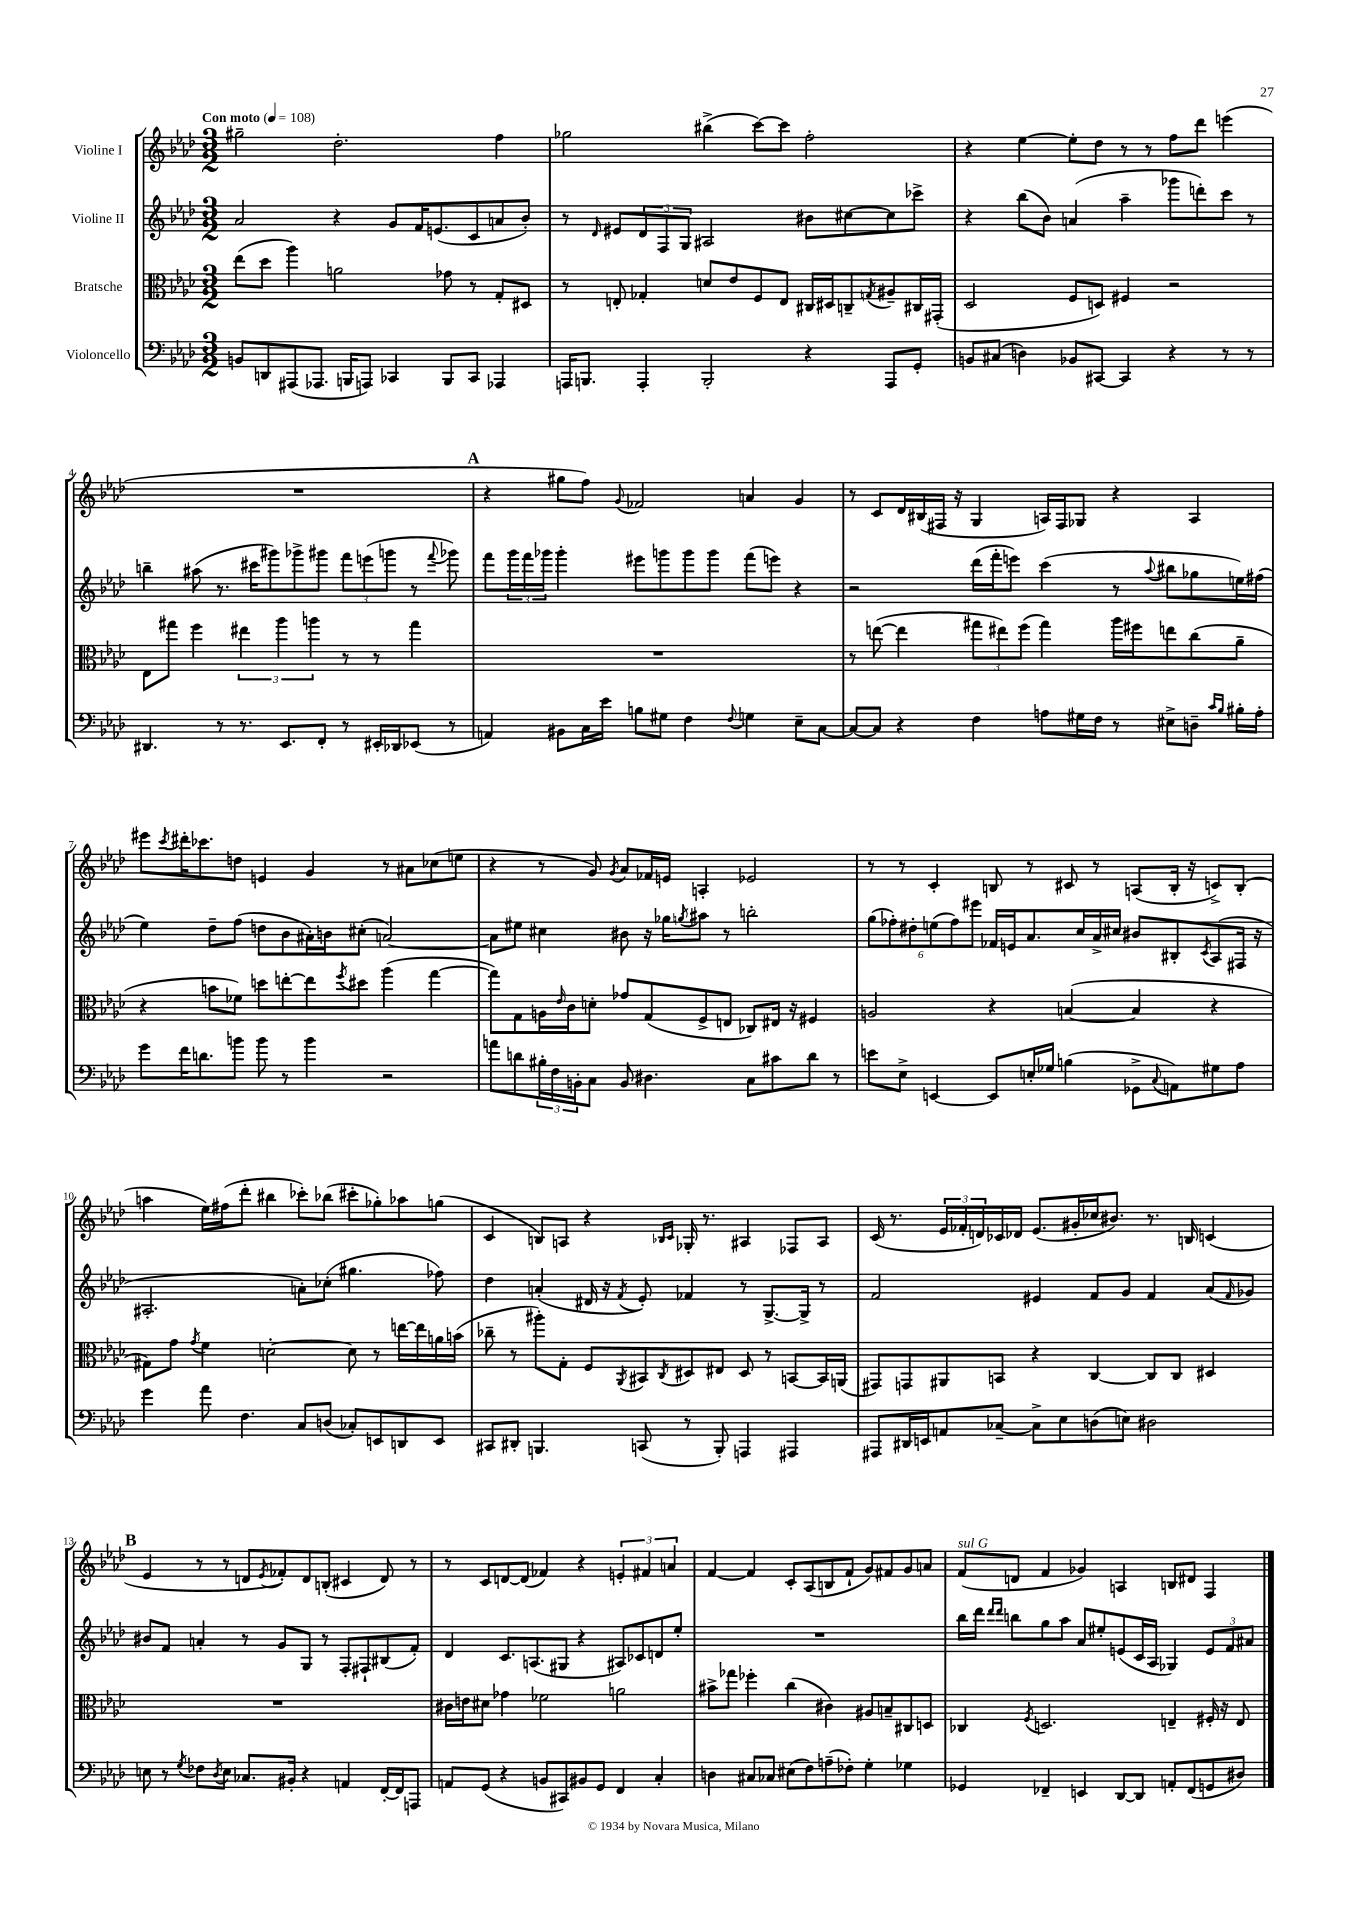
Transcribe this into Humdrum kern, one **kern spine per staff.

**kern	**kern	**kern	**kern
*part4	*part3	*part2	*part1
*staff4	*staff3	*staff2	*staff1
*I"Violoncello	*I"Bratsche	*I"Violine II	*I"Violine I
*clefF4	*clefC3	*clefG2	*clefG2
*k[b-e-a-d-]	*k[b-e-a-d-]	*k[b-e-a-d-]	*k[b-e-a-d-]
*M3/2	*M3/2	*M3/2	*M3/2
*MM108	*MM108	*MM108	*MM108
=1	=1	=1	=1
!	!	!	!LO:TX:a:B:t=Con moto
8BBn/L	(8ee-\L	2a-/	2gg#X~\
8DDn/	8dd-\J	.	.
(8AAA#X/	4aa-\)	.	.
8.AAA-X/J	.	.	.
.	2an\	4r	2.dd-'\
16BBBn/KL	.	.	.
8AAAn/J)	.	.	.
4CC-X/	.	8g/L	.
.	.	16f/K	.
.	.	(8.en/	.
8BBB/L	8g-X\	.	.
8CC-/J	8r	8c/	.
4AAA-X/	8G'/L	8an/	4ff\
.	8D#X/J	8b-'/J)	.
=2	=2	=2	=2
16AAAn/KL	8r	8r	2gg-X\
8.BBBn/J	.	.	.
.	.	16qqd-/	.
.	8En'/	8e#X/L	.
4AAA'/	4G-X'/	12d-/	.
.	.	12F/	.
.	.	12G/J	.
2BBB'/	8dn/L	2A#X/	(4bb#X^\
.	8e-/	.	.
.	8F/	.	[8ccc\L)
.	8E/J	.	8ccc\J]
4r	16C#X/LL	8b#X\L	2ff'\
.	16D#X/J	.	.
.	8Cn~/	[8cc#X\	.
.	8qGn/	.	.
8AAA/L	8A#X~/	8cc#\]	.
8GG'/J	16C#X/L	8ccc-X^\J	.
.	(16GG#X'/JJ	.	.
=3	=3	=3	=3
8BBn/L	2D-/	4r	4r
(8C#X/J	.	.	.
4Dn\)	.	(8bb-\L	[4ee-\
.	.	8b-\J)	.
8BB-X/L	8F/L	(4an/	8ee-'\L]
[8CC#X/J	8Dn/J)	.	8dd-\J
4CC#/]	4F#X/	4aa-~\	8r
.	.	.	8r
4r	2r	8ggg-X\L	8ff\L
.	.	8dddn'\)	8ddd-\J
8r	.	8ccc\J	(4eeen\
8r	.	8r	.
!!LO:LB:g=z
=4	=4	=4	=4
4.DD#X/	8E-\L	4bbn~\	1.r
.	8gg#X\J	.	.
.	4ff\	(8aa#X\	.
8r	.	8.r	.
8.r	6ee#X\	.	.
.	.	16ccc#X\KL	.
.	.	8ggg#X\)	.
.	6aa-\	.	.
8.EE-/L	.	.	.
.	.	8ggg-X^\	.
.	6aan\	.	.
8FF'/J	.	8ggg#X\J	.
8r	8r	12fff\L	.
.	.	(12eeen\	.
16EE#X'/LL	8r	.	.
.	.	12gggn\J	.
16DD-X/J	.	.	.
(8EE-X/J	4gg#\	8r	.
.	.	8qqfff/	.
8r	.	8ggg-X\)	.
!!LO:REH:place=s1:t=A
=5	=5	=5	=5
4AAn/)	1.r	8fff\L	4r
.	.	24ggg\L	.
.	.	24fff\	.
.	.	24ggg-X\JJ	.
8BB#X\L	.	4ggg-'\	8gg#X\L
16C\L	.	.	8ff\J)
16e-\JJ	.	.	.
.	.	.	8qqg/
8Bn\L	.	8eee#X\L	2f-X/
8G#X\J	.	8gggn\	.
4F\	.	8ggg\	.
.	.	8ggg\J	.
8qqF/	.	.	.
4Gn\	.	(8fff\L	4an/
.	.	8eeen\J)	.
8E-~\L	.	4r	4g/
[8C\J	.	.	.
=6	=6	=6	=6
8C/L_	8r	2r	8r
8C/J]	([8een\	.	8c/L
4r	4ee\]	.	16d-/L
.	.	.	(16B#X/
.	.	.	16F#X/JJ
.	.	.	16r
4F\	12gg#X\L	(16ddd-\LL	4G/
.	.	16fff'\J	.
.	12ee#X\)	.	.
.	.	8eeen\J)	.
.	(12ff\J	.	.
8An\L	4gg#\)	(4ccc\	16An/LL)
.	.	.	16F#/J
16G#X\L	.	.	8G-X/J
16F\JJ	.	.	.
8r	16aa-\LL	8r	4r
.	16ff#X\J	.	.
.	.	8qqaa-/	.
8E#X^\L	8een\	8bb#X\L	.
8Dn~\J	(8cc\	8gg-X\	4A/
16qqc/LL	.	.	.
16qqB-/JJ	.	.	.
16B#X'\LL	8a-~\J	16een\L)	.
16A'\JJ	.	(16ff#X\JJ	.
!!LO:LB:g=z
=7	=7	=7	=7
8g\L	4r	4ee-\)	8eee#X\L
.	.	.	8qccc/
16f\K	.	.	16ddd#X'\K
8.dn\	.	.	8.ccc-X\
.	8bn\L	8dd-~\L	.
8bn\J	8f-X\J)	(8ff\J	8ddn\J
8b\	8ddn\L	8ddn\L	4en/
8r	[8een'\	8b-\	.
4b\	8ee\]	16a#X'\L)	4g/
.	.	16bn\J	.
.	8qff/	.	.
.	8dd#X\J	(8cc#X'\J	.
2r	(4aa-\	[2an/)	8r
.	.	.	8a#X\L
.	[4gg\	.	(8cc-X\
.	.	.	8een\J
=8	=8	=8	=8
8an\L	8gg\L])	8a\L]	4r
8dn\	8G\	8ee#X\J	.
24B#X'\L	16An\L	4cc#X\	8r
24F\	.	.	.
.	16qqe-/	.	.
.	16c\J	.	.
24BBn'\J	.	.	.
8C\J	8dn'\J	.	8g/)
.	.	.	8qg/
8BB/	8g-X/L	8b#X\	8a-/L
4.D#X\	(8G/	16r	16f-X/L
.	.	16gg-X\KL	16en/JJ
.	.	8qggn/	.
.	8F^/	8aa#X\J	4An'/
.	8En/J	8r	.
8C\L	8C-X/L)	2bbn'\	2e-X/
8c#X\	16E#X/Jk	.	.
.	16r	.	.
8d\J	4F#X/	.	.
8r	.	.	.
=9	=9	=9	=9
8en\L	2An/	(12gg\L	8r
.	.	12ff-X'\)	.
8E-^\J	.	.	8r
.	.	12dd#X'\	.
[4EEn/	.	(12een\	4c'/
.	.	12ff-\)	.
.	.	12eee#X\J	.
8EE/L]	4r	16f-X/LL	8Bn/
.	.	16en/J	.
16En'/L	.	8.a-/	8r
16G-X/JJ	.	.	.
(4Bn\	([4Bn/	.	8c#X/
.	.	16cc/L	.
.	.	16a-^/	8r
.	.	16cc#X/JJ	.
8GG-X^\L	4B/]	8b#X/L	(8An/L
8qqC/	.	.	.
8AAn\)	.	8B#X'/	16B'/Jk
.	.	.	16r
.	.	8qc/	.
8G#X\	4r	(8A-/	8cn^/L)
8A-\J	.	16F#X/Jk	(8B'/J
.	.	16r	.
!!LO:LB:g=z
=10	=10	=10	=10
4g\	8G#X\L)	2.A#X'/	4aan\
.	8g\J	.	.
.	8qg/	.	.
8a-\	4f\	.	16ee-\LL)
.	.	.	(16ff#X\J
4.F\	.	.	8ddd-'\J
.	[2dn'\	.	4bb#X\
8C/L	.	8an'\L)	8ccc-X'\L)
(8Dn/J	.	(8cc-X'\J	(8bb-X\J
8C-X'/L)	8d\]	4.gg#X\	8ccc#X'\L
8EEn/	8r	.	8gg-X'\)
8DDn/	[16een\LL	.	8aa-X\
.	16ee\]	.	.
8EE/J	16an\	8ff-X\)	(8ggn\J
.	(16bn\JJ	.	.
=11	=11	=11	=11
8CC#X/L	8cc-X~\	4dd-\	4c/
8DD#X'/J	8r	.	.
4.BBBn/	8aa#X'\L)	(4an'/	8Bn/L)
.	8G'\J	.	8An/J
.	8F/L	16d#X/	4r
.	.	16r	.
.	8qAA-/	8qf/	.
(8CCn/	8BB#X/	8e-'/)	.
.	.	.	16qqB-X/LL
.	8qC/	.	16qqc/JJ
8r	8D#X/	4f-X/	16G-X'/
.	.	.	8.r
8BBB'/)	8E#X/J	.	.
4AAAn/	8D#/	8r	4A#X/
.	8r	[8.G^/L	.
4AAA#X/	[8BBn/L	.	8F-X/L
.	.	16G^/Jk]	.
.	16BB/L]	8r	8A#/J
.	(16AAn/JJ	.	.
=12	=12	=12	=12
8AAA#X/L	8GG#X/L)	2f/	(16c/
.	.	.	8.r
16DD#X/L	8GGn/	.	.
16EEn/J	.	.	.
8AAn/	8AA#X/	.	24e-/LL
.	.	.	24f-X'/
.	.	.	24dn/)
[8C-X~/J	8BBn/J	.	16c-X/
.	.	.	16d-X/JJ
8C-^\L]	4r	4e#X/	(8.e-/L
8E-\	.	.	.
.	.	.	16g#X'/L
(8Dn\	[4C/	8f/L	16cc-X/J
.	.	.	8.b#X/J)
8En\J)	.	8g/J	.
2D#X\	8C/L]	4f/	8.r
.	8C/J	.	.
.	.	.	16Bn/
.	4D#X/	(8a-/L	(4cn/
.	.	16qqf/	.
.	.	8g-X/J)	.
!!LO:LB:g=z
!!LO:REH:place=s1:t=B
=13	=13	=13	=13
8En\	1.r	8b#X/L	4e-/
8r	.	8f/J	.
8qG/	.	.	.
8F-X\L	.	4an'/	8r
8qD-/	.	.	.
8E\J	.	.	8r
8.C-X/L	.	8r	8dn/L
.	.	.	8qe-/
.	.	8g/L	8f-X'/)
16BB#X'/Jk	.	.	.
4r	.	8G/J	8d/
.	.	8r	(8Bn'/J
4AAn/	.	8F'/L	4c#X/
.	.	8F#X`/	.
[16FF'/LL	.	(8B#X/	8d/)
16FF/J]	.	.	.
8AAAn/J	.	8f'/J)	8r
=14	=14	=14	=14
8AAn/L	16c#X\LL	4d-/	8r
.	16en\J	.	.
(8GG/J	8d#X\J	.	8c/L
4r	4g-X\	8.c/L	[8dn/
.	.	.	(8d/J]
.	.	(8.An/	.
8BBn/L	2f-X\	.	4f-X/)
8CC#X/)	.	8G#X/J	.
8BB#X/	.	4r	4r
8GG/J	.	.	.
4FF/	2an\	8A#X/L)	6en'/
.	.	8c-X/	.
.	.	.	6f#X/
4C'/	.	8dn/	.
.	.	.	6an/
.	.	8ee-'/J	.
=15	=15	=15	=15
4Dn\	8b#X^\L	1.r	[4f/
.	8gg-X\J	.	.
8C#X/L	4ff-X'\	.	4f/]
8C-X/J	.	.	.
(8E#X\L	(4cc\	.	8c'/L
8F\)	.	.	(8A-/
(8An~\	4c#X\)	.	8Bn/
8F-X'\J)	.	.	8f`/J
4G'\	8A#X/L	.	8g/L)
.	8Bn~/	.	8f#X/
4G-X\	8C#X/	.	8g/
.	8Dn/J	.	8an/J
=16	=16	=16	=16
!	!	!	!LO:TX:a:i:t=sul G
4GG-X/	4C-X/	16bb-\LL	(8f/L
.	.	16ddd-\JJ	.
.	.	16qqddd-/LL	.
.	.	16qqddd-/JJ	.
.	.	8bbn\L	8dn/J
.	8qF/	.	.
4FF-X~/	2.Dn/	8gg\	4f/
.	.	8aa-\J	.
4EEn/	.	8a-/L	4g-X/)
.	.	8ee#X'/	.
[8DD-/L	.	(8en/	4An/
8DD-/J]	.	16c/L	.
.	.	16A-/JJ	.
8AAn'/L	4En~/	4G-X/)	8Bn/L
(8FF-/	.	.	8d#X/J
8GGn/	16F#X'/	12e/L	4F/
.	16r	.	.
.	.	12f/	.
8D#X/J)	8E/	.	.
.	.	12a#X/J	.
==	==	==	==
*-	*-	*-	*-
